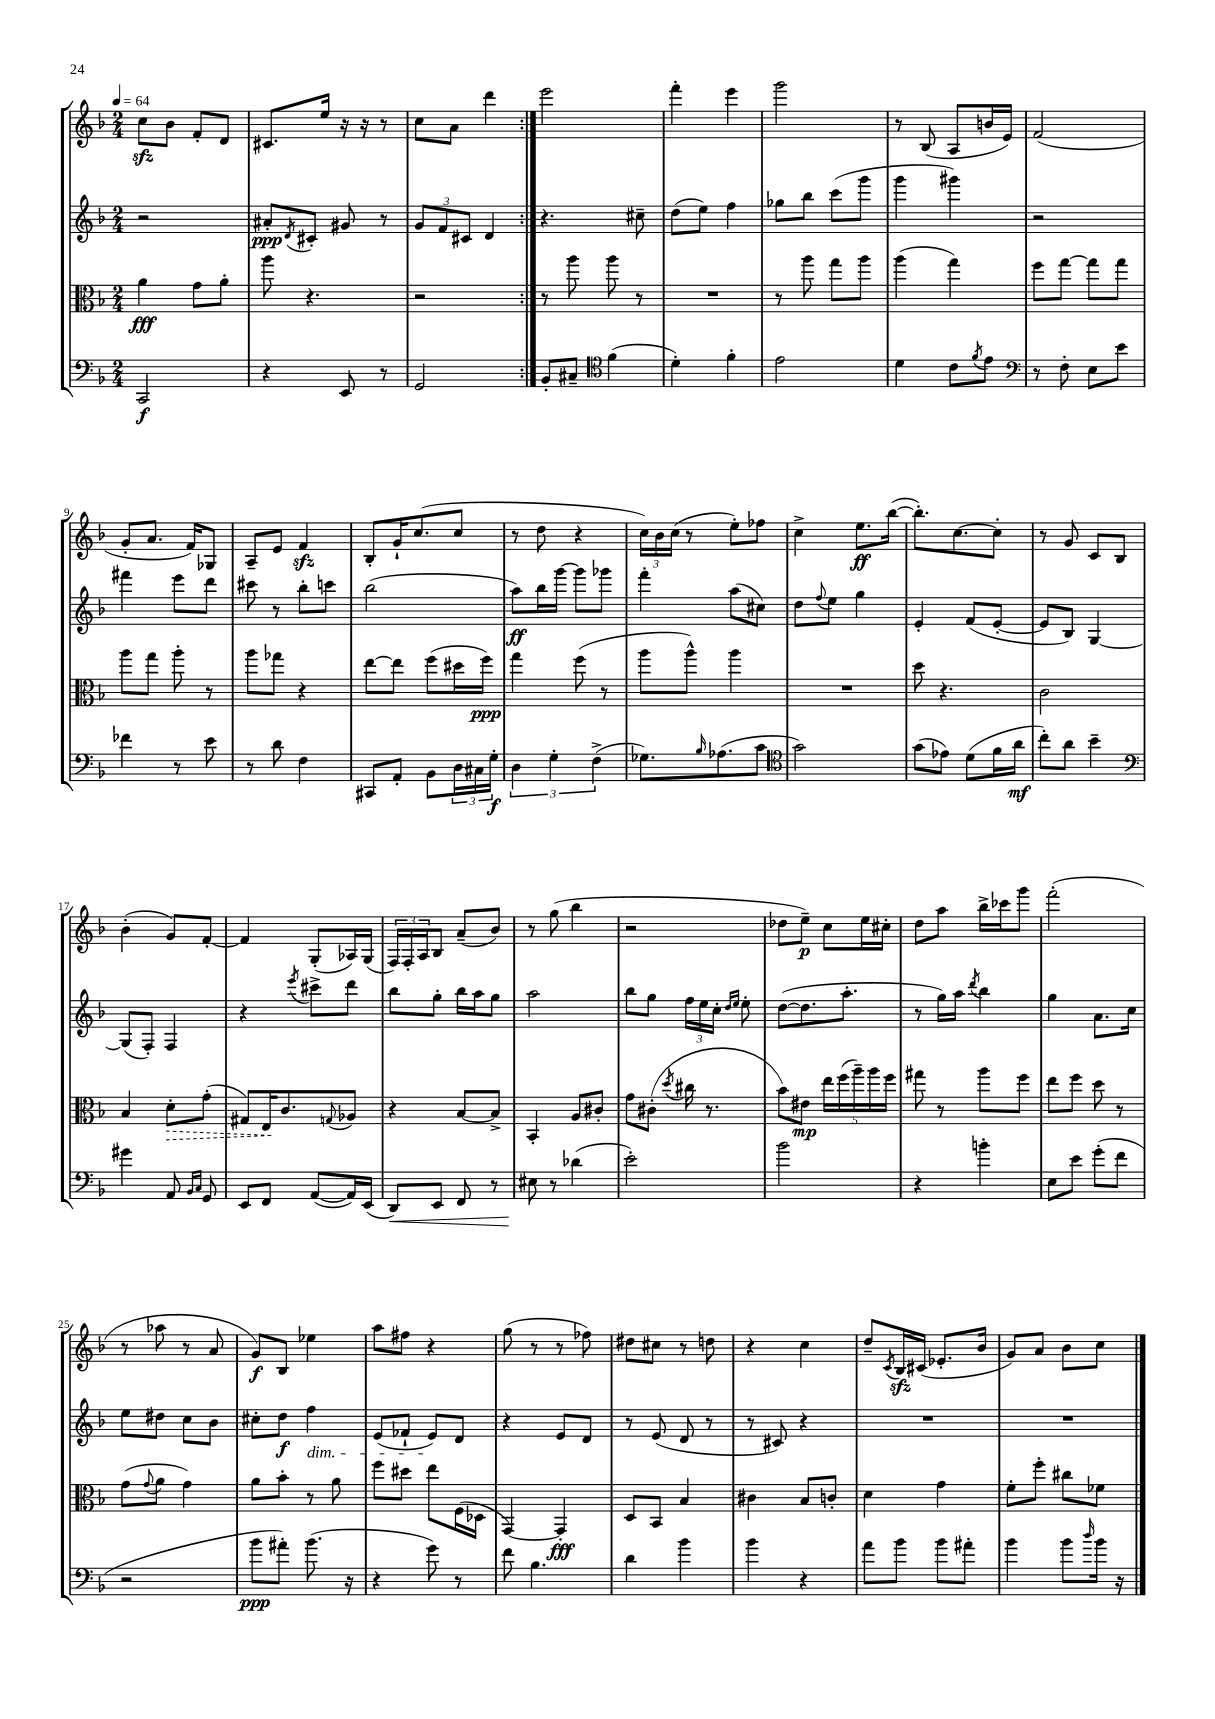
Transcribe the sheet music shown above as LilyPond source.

<<
\new StaffGroup <<
\new Staff = "s0" {
    \clef treble \key f \major \numericTimeSignature \time 2/4 \tempo 4 = 64
    \repeat volta 2 { c''8\sfz bes'8 f'8-. d'8 |
    cis'8. e''16 r16 r16 r8 |
    c''8 a'8 d'''4 | }
    e'''2 |
    f'''4-. e'''4 |
    g'''2 |
    r8 bes8( a8 b'16 e'16) |
    f'2( |
    g'8-. a'8. f'16) ges8 |
    a8-- e'8 f'4\sfz |
    bes8-. g'16-! c''8.( c''8 |
    r8 d''8 r4 |
    \tuplet 3/2 { c''16) bes'16 c''16( } r8 e''8-.) fes''8 |
    c''4-> e''8.\ff bes''16~( |
    bes''8.-.) c''8.~ c''8-. |
    r8 g'8 c'8 bes8 |
    bes'4-.( g'8) f'8~-. |
    f'4 g8-.( aes16) g16( |
    \tuplet 3/2 { f16) f16-. a16 } bes8 a'8--( bes'8) |
    r8 g''8( bes''4 |
    r2 |
    des''8 e''8--\p) c''8 e''16 cis''16-. |
    d''8 a''8 bes''16-> ces'''16 g'''8 |
    f'''2-.( |
    r8 aes''8 r8 a'8 |
    g'8\f) bes8 ees''4 |
    a''8 fis''8 r4 |
    g''8( r8 r8 fes''8) |
    dis''8 cis''8 r8 d''8 |
    r4 c''4 |
    d''8-- \acciaccatura { c'8 } bes16\sfz cis'16( ees'8.-. bes'16 |
    g'8) a'8 bes'8 c''8 \bar "|." |
}
\new Staff = "s1" {
    \clef treble \key f \major \numericTimeSignature \time 2/4
    \repeat volta 2 { r2 |
    ais'8-.\ppp \acciaccatura { d'8 } cis'8-. gis'8 r8 |
    \tuplet 3/2 { g'8 f'8 cis'8 } d'4 | }
    r4. cis''8-- |
    d''8( e''8) f''4 |
    ges''8 bes''8 c'''8( g'''8 |
    g'''4 gis'''4) |
    r2 |
    fis'''4 e'''8 d'''8 |
    cis'''8 r8 bes''8-. c'''8 |
    bes''2( |
    a''8\ff) bes''16 g'''16~ g'''8 ges'''8 |
    f'''4-. a''8( cis''8) |
    d''8 \appoggiatura { f''8 } e''8 g''4 |
    e'4-. f'8( e'8~-. |
    e'8 bes8) g4~ |
    g8( f8-.) f4 |
    r4 \acciaccatura { e'''8 } cis'''8-> d'''8 |
    bes''8 g''8-. bes''16 a''16 g''8 |
    a''2 |
    bes''8 g''8 \tuplet 3/2 { f''16 e''16 c''16-. } \grace { d''16 e''16 } e''8-. |
    d''8~( d''8. a''8.-. |
    r8 g''16) a''16 \acciaccatura { d'''8 } bes''4 |
    g''4 a'8. c''16 |
    e''8 dis''8 c''8 bes'8 |
    cis''8-. d''8\f f''4\dim |
    e'8( fes'8-! e'8\!) d'8 |
    r4 e'8 d'8 |
    r8 e'8( d'8 r8 |
    r8 cis'8) r4 |
    R2 |
    R2 \bar "|." |
}
\new Staff = "s2" {
    \clef alto \key f \major \numericTimeSignature \time 2/4
    \repeat volta 2 { a'4\fff g'8 a'8-. |
    a''8 r4. |
    r2 | }
    r8 a''8 a''8 r8 |
    R2 |
    r8 a''8 g''8 a''8 |
    a''4( g''4) |
    f''8 g''8~ g''8 g''8 |
    a''8 g''8 a''8-. r8 |
    a''8 ges''8 r4 |
    e''8~ e''8 f''8( dis''16 f''16\ppp) |
    g''4 f''8( r8 |
    a''8 a''8-^) a''4 |
    R2 |
    d''8 r4. |
    c'2 |
    bes4 \once \override Hairpin.style = #'dashed-line d'8-.\> g'8-.( |
    gis8) e16\! c'8. \appoggiatura { g8 } aes8 |
    r4 bes8~ bes8-> |
    bes,4-. a8 cis'8-. |
    g'8 cis'8-.( \acciaccatura { d''8 } cis''16 r8. |
    bes'8) eis'8\mp \tuplet 5/4 { e''16 f''16( a''16--) a''16 f''16 } |
    gis''8 r8 a''8 f''8 |
    e''8 f''8 d''8 r8 |
    g'8( \appoggiatura { g'8 } a'8 g'4) |
    a'8 bes'8-. r8 a'8 |
    f''8 dis''8 e''8 f16( des16 |
    g,4~) g,4-.\fff |
    d8 bes,8 bes4 |
    cis'4 bes8 c'8-. |
    d'4 g'4 |
    f'8-. f''8-. cis''8 fes'8 \bar "|." |
}
\new Staff = "s3" {
    \clef bass \key f \major \numericTimeSignature \time 2/4
    \repeat volta 2 { c,2\f |
    r4 e,8 r8 |
    g,2 | }
    bes,8-. cis8-- \clef tenor f'4( |
    d'4-.) f'4-. |
    e'2 |
    d'4 c'8 \acciaccatura { f'8 } e'8 |
    \clef bass r8 f8-. e8 e'8 |
    fes'4 r8 e'8 |
    r8 d'8 f4 |
    cis,8 a,8-. bes,8 \tuplet 3/2 { d16 cis16 g16-.\f } |
    \tuplet 3/2 { d4 g4-. f4->( } |
    ges8.) \grace { bes16 } aes8.( c'8 |
    \clef tenor g'2) |
    g'8( ees'8) d'8( f'16 a'16\mf |
    c''8-.) a'8 bes'4-- |
    \clef bass gis'4 a,8 \grace { bes,16 c16 } g,8 |
    e,8 f,8 a,8~( a,16) e,16( |
    d,8\<) e,8 f,8 r8 |
    eis8\! r8 des'4( |
    e'2-.) |
    bes'2 |
    r4 b'4-. |
    e8 e'8 g'8-.( f'8 |
    r2 |
    bes'8\ppp ais'8-.) bes'8.( r16 |
    r4 g'8) r8 |
    f'8 bes4. |
    d'4 bes'4 |
    bes'4 r4 |
    a'8 bes'8 bes'8 ais'8-. |
    bes'4 bes'8 \grace { d''16 } bes'16 r16 \bar "|." |
}
>>
>>
